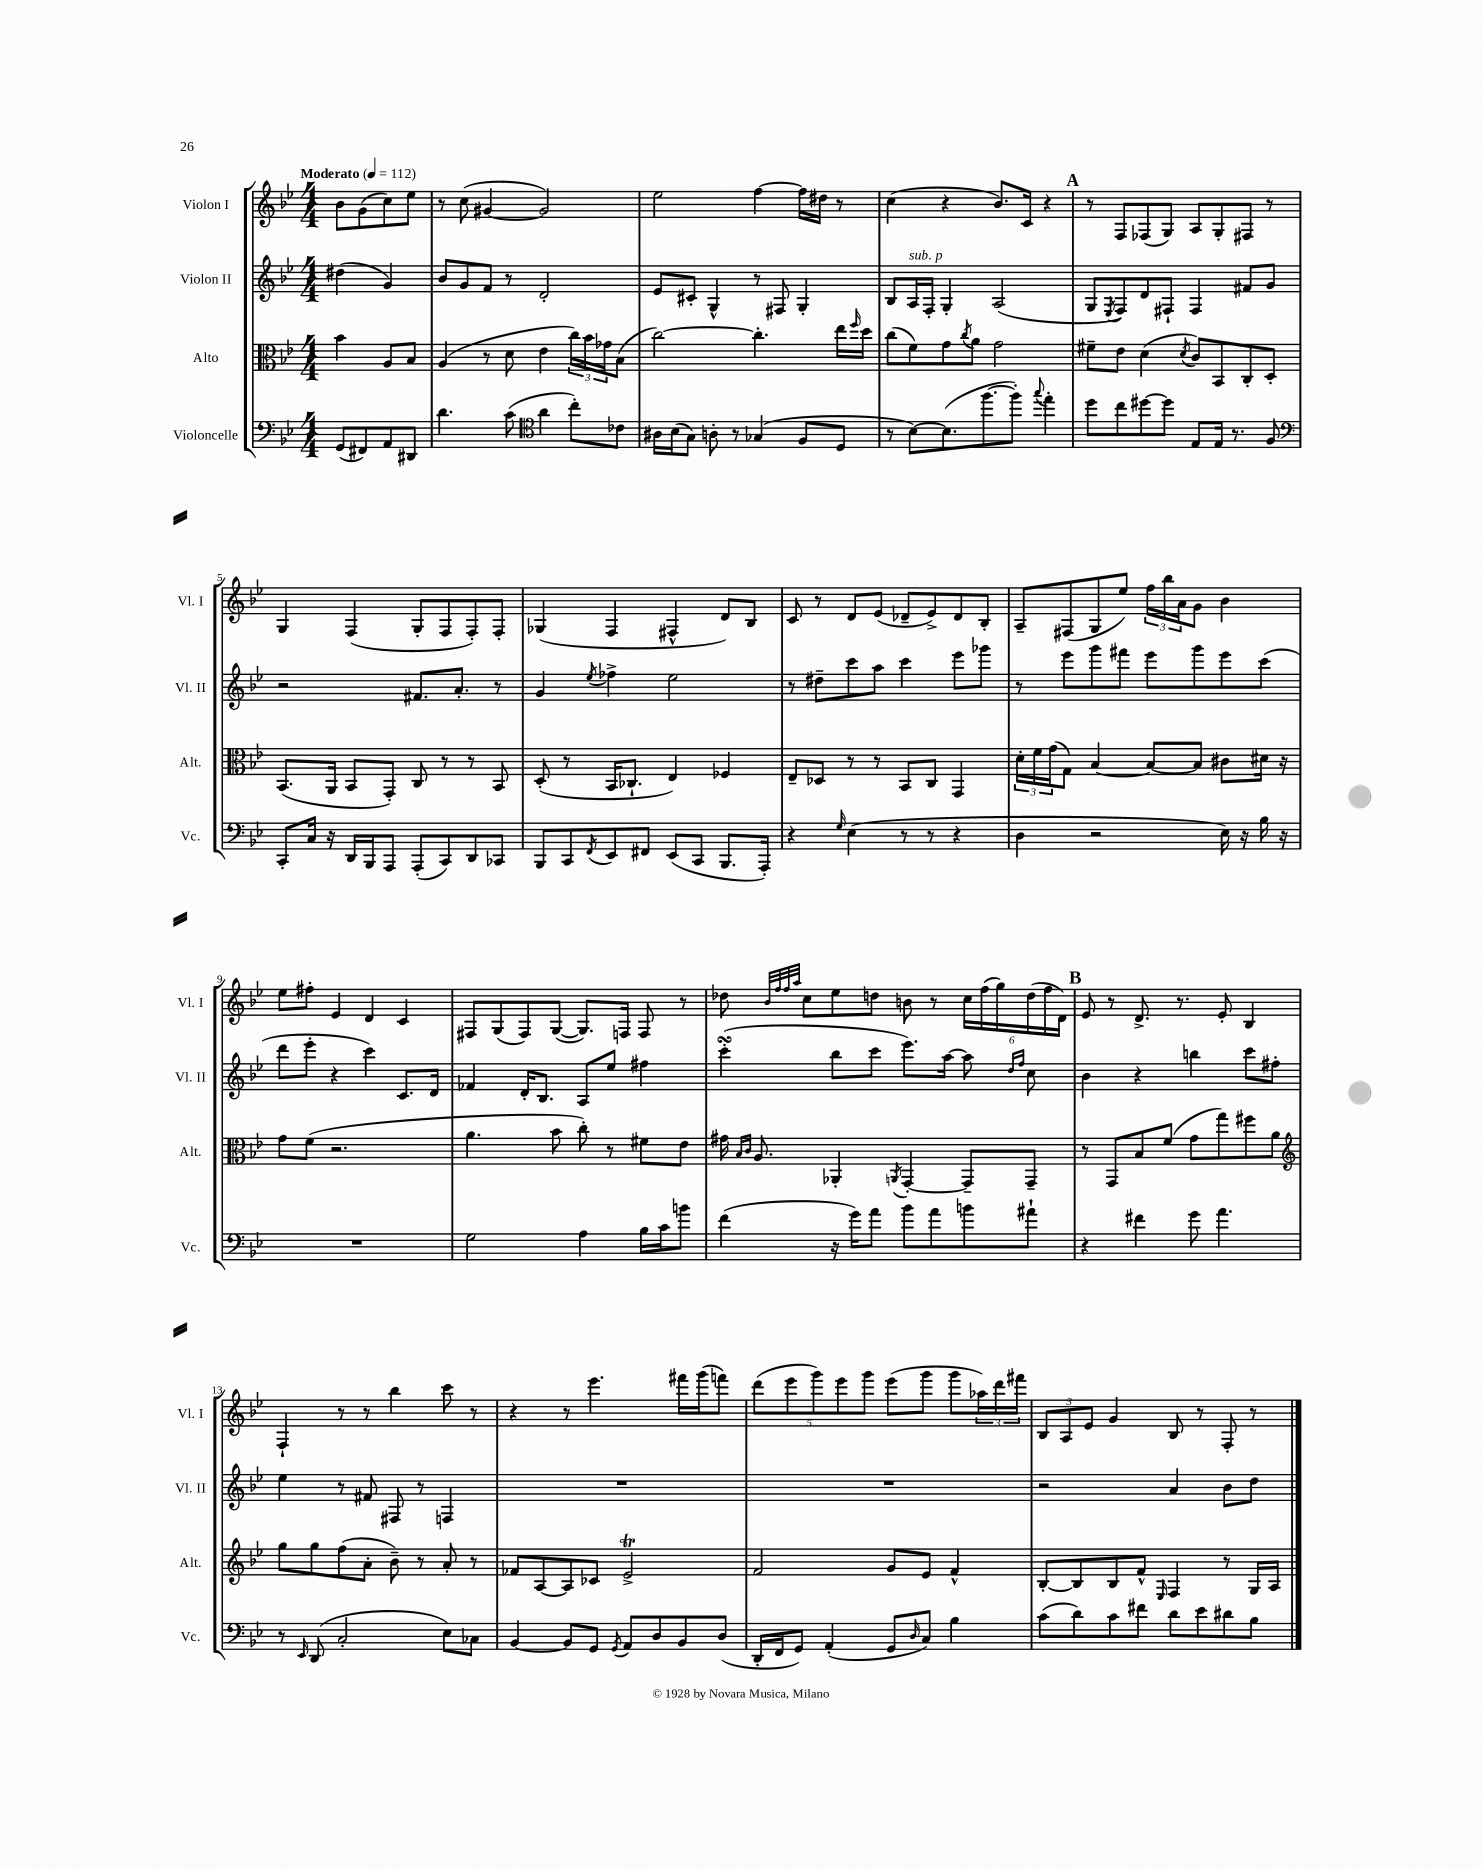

**kern	**kern	**kern	**kern
*staff4	*staff3	*staff2	*staff1
*clefF4	*clefC3	*clefG2	*clefG2
*k[b-e-]	*k[b-e-]	*k[b-e-]	*k[b-e-]
*M4/4	*M4/4	*M4/4	*M4/4
*MM112	*MM112	*MM112	*MM112
(8GG/L	4b-\	(4dd#\	8b-\L
8FF#/)	.	.	(8g\
8AA/	8A/L	4g/)	8cc\)
8DD#/J	8B-/J	.	8ee-\J
=	=	=	=
4.d\	(4A/	8b-/L	8r
.	.	8g/	(8cc\
.	8r	8f/J	[4g#/
(8c\	8d\	8r	.
*clefC4	*	*	*
4a\	4e-\	2d'/	2g#/])
8cc'\L)	24cc\LL)	.	.
.	24b-\	.	.
.	24g-\J	.	.
8c-\J	(8B-\J	.	.
=	=	=	=
16A#\LL	[2cc\)	8e-/L	2ee-\
(16B-\J	.	.	.
8G\J)	.	8c#'/J	.
8A'\	.	4G^^/	.
8r	.	.	.
(4G-/	4.cc'\]	8r	[4ff\
.	.	8F#/	.
8F/L	.	4G'/	16ff\]LL
.	.	.	16dd#\JJ
8D/J	16ee-\LL	.	8r
.	16qqff/	.	.
.	16dd\JJ	.	.
=	=	=	=
8r	(8cc\L	8B-/L	(4cc\
[8B-\L)	8f\)	16A/L	.
.	.	16F'/JJ	.
(8.B-\]	8g\	4G'/	4r
.	8qcc/	.	.
.	8a\J	.	.
[8.ff\	.	.	.
.	2g\	(2A/	8.b-/L)
8ff'\]J)	.	.	.
.	.	.	16c/Jk
8qqgg/	.	.	.
4ee-'\	.	.	4r
=	=	=	=
8dd\L	8f#~\L	8G/L	8r
.	.	8qE-/	.
8cc\	8e-\J	8F/)	8F/L
[8dd#\	(4d\	8d/	(8F-/
8dd#\]J	.	8F#`/J	8G/J)
.	8qd/	.	.
8E-/L	8c/L)	4F#/	8A/L
16E-/Jk	8BB-/	.	8G'/
8.r	.	.	.
.	8C'/	8f#/L	8F#/J
8F/	8D'/J	8g/J	8r
=	=	=	=
*clefF4	*	*	*
8CC'/L	(8.BB-/L	2r	4G/
16C/Jk	.	.	.
16r	16AA/Jk	.	.
16DD/LL	8BB-/L	.	(4F/
16BBB-/J	.	.	.
8AAA/J	8GG'/J)	.	.
(8AAA'/L	8C/	8.f#/L	8G'/L
8CC/)	8r	.	8F/
.	.	8.a'/J	.
8DD/	8r	.	8F'/)
8CC-/J	8BB-/	8r	8F'/J
=	=	=	=
8BBB-/L	(8D'/	4g/	(4G-/
8CC/	8r	.	.
8qFF/	.	8qee-/	.
8EE-/	16BB-/LK	4ff-^\	4F/
.	8.C-`/J	.	.
8FF#/J	.	.	.
(8EE-/L	4E-/)	2ee-\	4F#^^/
8CC/J	.	.	.
8.BBB-/L	4F-/	.	8d/L)
.	.	.	8B-/J
16AAA'/Jk)	.	.	.
=	=	=	=
4r	8E-~/L	8r	8c/
.	8D-/J	8dd#~\L	8r
16qqG/	.	.	.
(4E-\	8r	8ccc\	8d/L
.	8r	8aa\J	(8e-/J
8r	8BB-/L	4ccc\	8d-~/L
8r	8C/J	.	8e-^/)
4r	4GG/	8eee-\L	8d-/
.	.	8ggg-\J	8B-'/J
=	=	=	=
4D\	24d'\LL	8r	8A~/L
.	24f\	.	.
.	(24g\J	.	.
.	8G\J)	8eee-\L	(8F#/
2r	[4B-/	8ggg\	8G/
.	.	8fff#\J	8ee-/J)
.	8B-/_L	8eee-\L	24ff\LL
.	.	.	24bb-\
.	.	.	24a\J
.	8B-/]J	8ggg\	8g\J
16E-\)	8c#\L	8eee-\	4b-\
16r	.	.	.
16B-\	16d#\Jk	(8ccc\J	.
16r	16r	.	.
=	=	=	=
1r	8g\L	8ddd\L	8ee-\L
.	(8f\J	8eee-'\J	8ff#'\J
.	2.r	4r	4e-/
.	.	4ccc\)	4d/
.	.	8.c/L	4c/
.	.	16d/Jk	.
=	=	=	=
2G\	4.a\	4f-/	8F#/L
.	.	.	(8G/
.	.	16d'/LK	8F#/)
.	.	8.B-/J	.
.	8b-\	.	([8G/J
4A\	8cc'\)	8A/L	8.G/]L)
.	8r	8ee-/J	.
.	.	.	16F/Jk
16B-\LL	8f#\L	4ff#\	8F/
16c\J	.	.	.
8b\J	8e-\J	.	8r
=	=	=	=
(4f\	16g#\	(4ccc'\	8dd-\
.	16qqB-/LL	.	.
.	16qqc/JJ	.	.
.	8.A/	.	.
.	.	.	32qqb-/LLL
.	.	.	32qqff/
.	.	.	32qqff/
.	.	.	32qqaa/JJJ
.	.	.	8cc\L
16r	4AA-'/	8bb-\L	8ee-\
16g\LK)	.	.	.
8a\J	.	8ccc\J	8dd\J
.	8qAA/	.	.
8b-\L	[4GG'/	8.eee-\L)	8b\
8a\	.	.	8r
.	.	[16aa\Jk	.
8b\	8GG~/]L	8aa\]	24cc\LL
.	.	.	(24ff\
.	.	.	24gg\)
.	.	16qqdd/LL	.
.	.	16qqff/JJ	.
8a#`\J	8GG~/J	8cc\	(24dd\
.	.	.	24ff\
.	.	.	24d\JJ)
=	=	=	=
4r	8r	4b-\	8e-/
.	8GG/L	.	8r
4f#\	8B-/	4r	8.d^/
.	(8f/J	.	.
.	.	.	8.r
8g\	8g\L	4bb\	.
4.a\	8gg\)	.	8e-'/
.	8ff#\	8ccc\L	4B-/
.	8a\J	8ff#'\J	.
=	=	=	=
*	*clefG2	*	*
8r	8gg\L	4ee-\	4F`/
16qqEE-/	.	.	.
(8DD/	8gg\	.	.
2C'/	(8ff\	8r	8r
.	8a'\J	8f#/	8r
.	8b-~\)	8F#/	4bb-\
.	8r	8r	.
8E-\L)	8a'/	4F/	8ccc\
8C-\J	8r	.	8r
=	=	=	=
[4BB-/	8f-/L	1r	4r
.	[8A/	.	.
8BB-/]L	8A/]	.	8r
8GG/J	8c-/J	.	4.eee-\
8qGG/	.	.	.
8AA/L	2e-^/	.	.
8D/	.	.	.
8BB-/	.	.	16fff#\LL
.	.	.	(16ggg\J
(8D/J	.	.	8fff\J)
=	=	=	=
16DD'/LL	2f/	1r	(10ddd\L
16FF/J	.	.	.
.	.	.	10eee-\
8GG/J)	.	.	.
.	.	.	10ggg\)
(4AA'/	.	.	.
.	.	.	10eee-\
.	.	.	10ggg\J
8GG/L	8g/L	.	(8eee-\L
16qqD/	.	.	.
8C/J)	8e-/J	.	8ggg\J
4B-\	4f^^/	.	8ggg\L
.	.	.	24aa-\L)
.	.	.	24ddd\
.	.	.	24fff#\JJ
=	=	=	=
(8c\L	[8B-'/L	2r	12B-/L
.	.	.	12A/
8d\)	8B-/]	.	.
.	.	.	12e-/J
8c\	8B-/	.	4g/
8f#\J	8f^^/J	.	.
.	16qqE-/	.	.
8d\L	4F/	4a/	8B-/
8e-\	.	.	8r
8d#\	8r	8b-\L	8F'/
8B-\J	16G/LL	8dd\J	8r
.	16A/JJ	.	.
==	==	==	==
*-	*-	*-	*-
